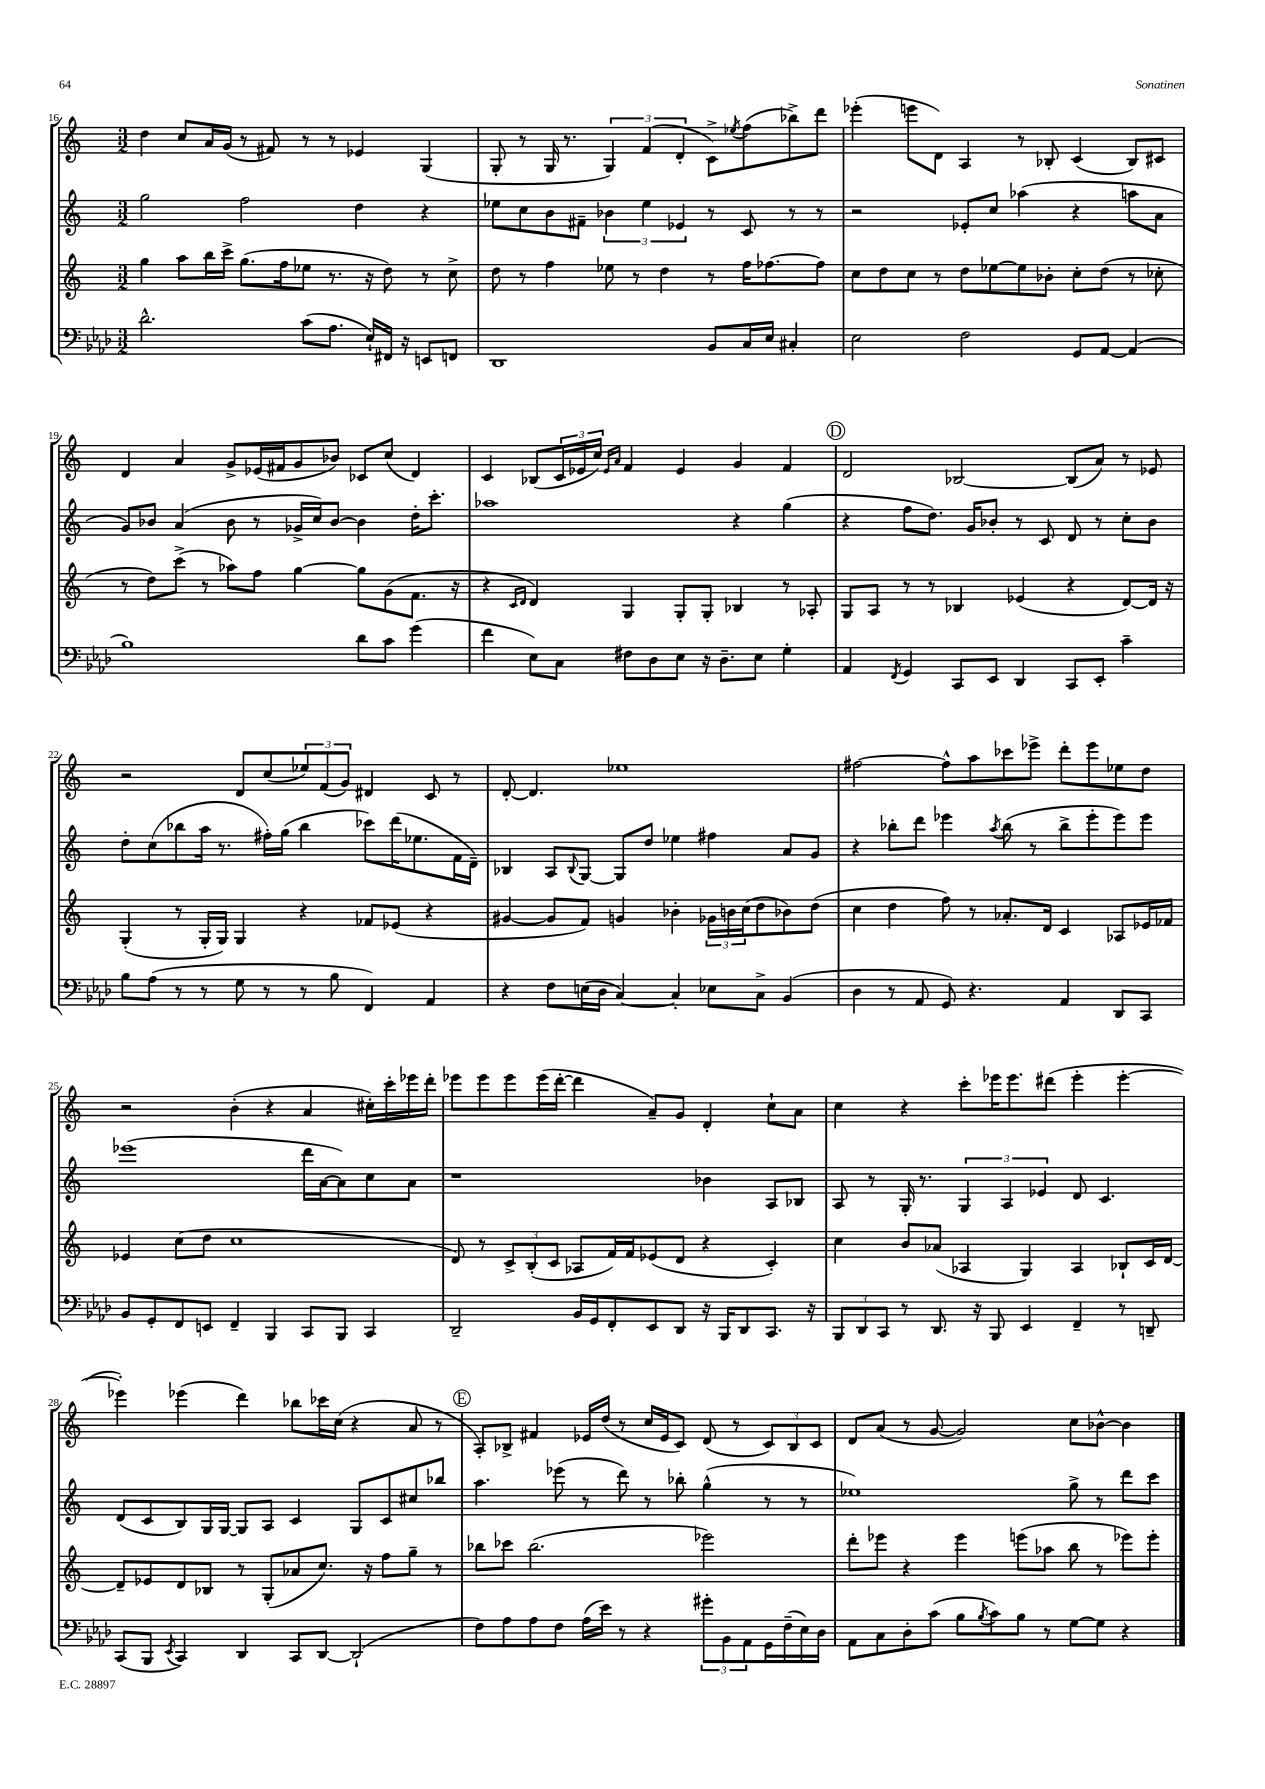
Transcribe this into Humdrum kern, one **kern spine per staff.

**kern	**kern	**kern	**kern
*staff4	*staff3	*staff2	*staff1
*clefF4	*clefG2	*clefG2	*clefG2
*k[b-e-a-d-]	*k[]	*k[]	*k[]
*M3/2	*M3/2	*M3/2	*M3/2
2.d-^^	4gg	2gg	4dd
.	8aa	.	8cc
.	16bb	.	16a
.	16ccc^	.	(16g
.	(8.gg	2ff	8r
.	.	.	8f#)
.	16ff	.	.
(8c	8ee-	.	8r
8.A-	8.r	.	8r
.	.	4dd	4e-
16E-`)	16r	.	.
16FF#	8dd)	.	.
16r	.	.	.
8EE	8r	4r	(4G
8FF	8cc^	.	.
=	=	=	=
1DD-	8dd	8ee-	8G'
.	8r	8cc	8r
.	4ff	8b	16G
.	.	.	8.r
.	.	8f#~	.
.	8ee-	6b-	6G)
.	8r	.	.
.	.	6ee-	(6f
.	4dd	.	.
.	.	6e-	6d'
8BB-	8r	8r	8c^)
.	.	.	8qee-
16C	16ff	8c	(8ff
16E-	[8.ff-	.	.
4C#'	.	8r	8bb-^)
.	8ff-]	8r	8ddd
=	=	=	=
2E-	8cc	2r	(4eee-'
.	8dd	.	.
.	8cc	.	8eee
.	8r	.	8d)
2F	8dd	8e-'	4A
.	[8ee-	8cc	.
.	8ee-]	(4aa-	8r
.	8b-'	.	8B-'
8GG	8cc'	4r	(4c
[8AA-	(8dd	.	.
(4AA-]	8r	8aa	8B-)
.	8cc-'	8a	8c#
=	=	=	=
1B-)	8r	8g)	4d
.	8dd)	8b-	.
.	(8ccc^	(4a	4a
.	8r	.	.
.	8aa-)	8b-	8g^
.	8ff	8r	(16e-
.	.	.	16f#
.	[4gg	16g-^	8g
.	.	16cc)	.
.	.	[8b-	8b-)
8d-	8gg]	4b-]	8c-
8c	(8g	.	(8cc
(4g	8.f	16dd'	4d)
.	.	8.ccc'	.
.	16r	.	.
=	=	=	=
4f	4r	1aa-	4c
.	16qqc	.	.
.	16qqd	.	.
8E-)	4d)	.	(8B-
8C	.	.	24c
.	.	.	24e-
.	.	.	24cc)
.	.	.	16qqe-
.	.	.	16qqa
8F#	4G	.	4f
8D-	.	.	.
8E-	8G'	.	4e-
16r	8G'	.	.
8.D-~	.	.	.
.	4B-	4r	4g
8E-	.	.	.
4G'	8r	(4gg	4f
.	8A-'	.	.
=	=	=	=
4AA-	8G	4r	2d
.	8A	.	.
8qFF	.	.	.
4GG	8r	8ff	.
.	8r	8.dd)	.
8CC	4B-	.	[2B-
.	.	16g	.
8EE-	.	8b-'	.
4DD-	(4e-	8r	.
.	.	8c	.
8CC	4r	8d	(8B-]
8EE-'	.	8r	8a)
4c~	[8d)	8cc'	8r
.	16d]	8b-	8e-
.	16r	.	.
=	=	=	=
8B-	(4G'	8dd'	2r
(8A-	.	(8cc	.
8r	8r	8bb-	.
8r	16G'	16aa	.
.	16G)	8.r	.
8G	4G	.	8d
8r	.	16ff#')	(8cc
.	.	(16gg	.
8r	4r	4bb-	12ee-)
.	.	.	(12f
8B-	.	.	.
.	.	.	12g)
4FF)	8f-	8ccc-)	4d#
.	(8e-	(16ddd	.
.	.	8.ee-	.
4AA-	4r	.	8c
.	.	16f	8r
.	.	16d~)	.
=	=	=	=
4r	[4g#	4B-	[8d'
.	.	.	4.d]
8F	8g#]	8A	.
.	.	8qqB-	.
(16E	8f)	[8G	.
16D-	.	.	.
[4C)	4g	8G]	1ee-
.	.	8dd	.
4C']	4b-'	4ee-	.
8E-	24g-	4ff#	.
.	24b	.	.
.	(24cc	.	.
8C^	8dd	.	.
(4BB-	8b-)	8a	.
.	(8dd	8g	.
=	=	=	=
4D-	4cc	4r	[2ff#
8r	4dd	8bb-'	.
8AA-	.	8ddd	.
8GG)	8ff)	4eee-	8ff#^^]
4.r	8r	.	8aa
.	.	8qaa	.
.	8.a-'	(8bb-	8ccc-
.	.	8r	8eee-^
.	16d	.	.
4AA-	4c	8bb-^	8ddd'
.	.	8eee-'	8eee-
8DD-	8A-	8eee-)	8ee-
8CC	16e-	8eee-	8dd
.	16f-	.	.
=	=	=	=
8BB-	4e-	(1eee-	2r
8GG'	.	.	.
8FF	(8cc	.	.
8EE	8dd	.	.
4FF~	1cc	.	(4b'
4BBB-	.	.	4r
8CC	.	16ddd	4a
.	.	[16a	.
8BBB-	.	8a])	.
4CC	.	8cc	16cc#')
.	.	.	16ccc'
.	.	8a	16eee-
.	.	.	16ddd'
=	=	=	=
2DD-~	8d)	1r	8eee-
.	8r	.	8eee-
.	12c^	.	8eee-
.	(12B'	.	.
.	.	.	(16eee-
.	12c	.	.
.	.	.	[16ddd'
16BB-	8A-	.	4ddd]
16GG	.	.	.
8FF'	16f)	.	.
.	16f	.	.
8EE-	(8e-	.	8a~)
8DD-	8d	.	8g
16r	4r	4b-	4d'
16BBB-	.	.	.
8DD-	.	.	.
8.CC	4c')	8A	8cc`
.	.	8B-	8a
16r	.	.	.
=	=	=	=
12BBB-	4cc	8A	4cc
12DD-	.	.	.
.	.	8r	.
12CC	.	.	.
8r	8b	16G'	4r
.	.	8.r	.
8.DD-	(8a-	.	.
.	4A-	6G	8ccc'
16r	.	.	.
8BBB-	.	.	16eee-
.	.	6A	.
.	.	.	8.eee-
4EE-	4G)	.	.
.	.	6e-	.
.	.	.	(8ddd#
4FF~	4A-	8d	4eee-'
.	.	4.c	.
8r	8B-`	.	[4eee-'
8DD~	16c	.	.
.	[16d	.	.
=	=	=	=
(8CC	8d~]	(8d	4eee-'])
8BBB-	8e-	8c	.
8qEE-	.	.	.
4CC)	8d	8B)	(4eee-
.	8B-	16G	.
.	.	[16G	.
4DD-	8r	8G]	4ddd)
.	(8G'	8A	.
8CC	8a-	4c	8bb-
[8DD-	8.cc)	.	16ccc-
.	.	.	(16cc
(2DD-`]	.	8G	4r
.	16r	.	.
.	8ff	8c	.
.	8gg~	8cc#	8a
.	8r	8bb-	8r
=	=	=	=
8F)	8bb-	4.aa	8A')
8A-	8ccc-	.	8B-^
8A-	(2.bb-	.	4f#
8F	.	(8eee-	.
(16A-	.	8r	16e-
16e-)	.	.	(16dd
8r	.	8ddd)	8r
4r	.	8r	16cc
.	.	.	16e-
.	.	8bb-'	8c)
12g#'	2eee-)	(4gg^^	(8d
12BB-	.	.	.
.	.	.	8r
12AA-	.	.	.
16GG	.	8r	12c)
(16F~	.	.	.
.	.	.	12B-
16E-)	.	8r	.
.	.	.	12c
16D-	.	.	.
=	=	=	=
8AA-	8ddd'	1ee-)	8d
8C	8eee-	.	(8a
8D-'	4r	.	8r
(8c	.	.	[8g
8B-	4eee-	.	2g])
8qB-	.	.	.
8c)	.	.	.
8B-	(8eee	.	.
8r	8aa-	.	.
[8G	8bb	8gg^	8cc
8G]	8r	8r	[8b-^^
4r	8eee-)	8ddd	4b-]
.	8eee-'	8ccc	.
==	==	==	==
*-	*-	*-	*-
